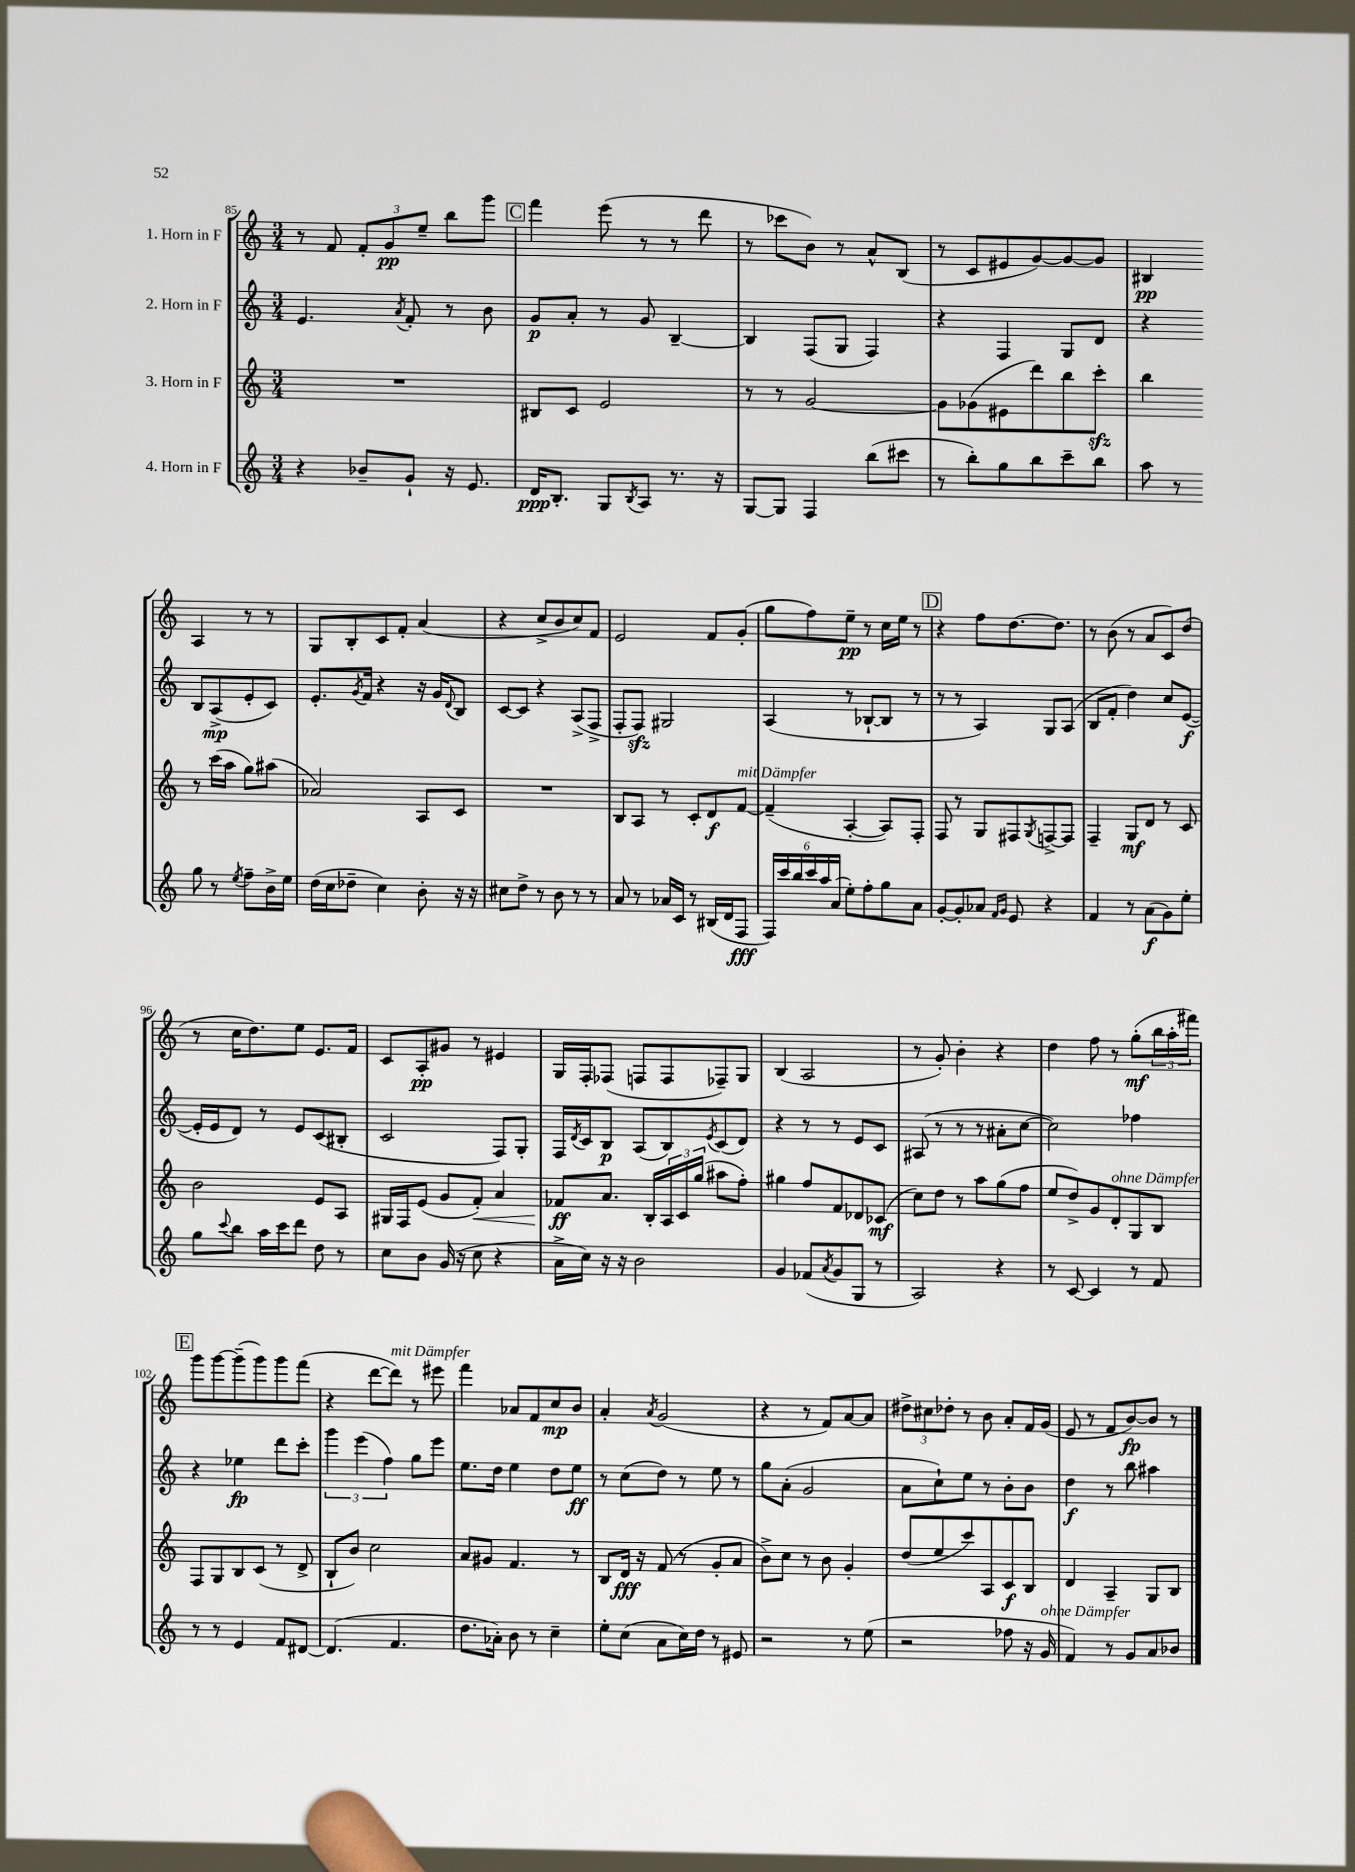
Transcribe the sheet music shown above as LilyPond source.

<<
\new StaffGroup <<
\new Staff = "s0" \with { instrumentName = "1. Horn in F" } {
    \clef treble \key c \major \numericTimeSignature \time 3/4
    r8 f'8 \tuplet 3/2 { f'8-. g'8\pp e''8-- } b''8 g'''8 |
    \mark \markup { \box "C" } f'''4 e'''8( r8 r8 d'''8 |
    r8 ces'''8 b'8) r8 a'8-^ b8( |
    r8 c'8 eis'8 g'8~) g'8~ g'8 |
    bis4\pp a4 r8 r8 |
    g8 b8-. c'8 f'8-. a'4( |
    r4 c''8-> b'8 c''8) f'8 |
    e'2 f'8 g'8-.( |
    g''8 f''8) e''8--\pp r8 c''16 e''16 r8 |
    \mark \markup { \box "D" } r4 f''8 d''8.~ d''8. |
    r8 b'8( r8 a'8 c'8) d''8( |
    r8 c''16 d''8.) e''8 e'8. f'16 |
    c'8 a8-.\pp gis'8 r8 eis'4 |
    g16 f16-. fes8( f8 f8 fes8--) g8 |
    b4( a2 |
    r8 g'8-.) b'4-. r4 |
    d''4 f''8 r8 g''8-.\mf( \tuplet 3/2 { b''16 a''16-. fis'''16) } |
    \mark \markup { \box "E" } g'''8 g'''8~ g'''8--( g'''8) g'''8 f'''8( |
    r4 d'''8~ d'''8^\markup { \italic "mit Dämpfer" }) r8 eis'''8 |
    f'''4 aes'8 f'8 c''8\mp b'8 |
    a'4-. \acciaccatura { a'8 } g'2( |
    r4 r8 f'8) a'8~ a'8 |
    \tuplet 3/2 { dis''8-> cis''8 des''8-. } r8 b'8 a'8-. f'16 g'16( |
    e'8 r8 f'8 b'8~\fp) b'8 r8 \bar "|." |
}
\new Staff = "s1" \with { instrumentName = "2. Horn in F" } {
    \clef treble \key c \major \numericTimeSignature \time 3/4
    e'4. \acciaccatura { a'8 } f'8-. r8 b'8 |
    \mark \markup { \box "C" } g'8\p a'8-. r8 g'8 b4~-- |
    b4 f8( g8 f4) |
    r4 f4 g8 d'8 |
    r4 b8 a8->\mp( e'8-. c'8) |
    e'8.-. \acciaccatura { g'8 } f'16 r4 r16 g'16 \appoggiatura { d'8 } b8 |
    c'8~ c'8 r4 a8->( f8-> |
    f8-. f8\sfz) gis2 |
    a4( r8 bes8~-! bes8 r8 |
    \mark \markup { \box "D" } r8 r8 a4) g8 a8( |
    b8 f'8-. d''4) c''8 e'8~\f( |
    e'16-. e'16 d'8) r8 e'8 c'8( bis8-. |
    c'2 f8) g8-. |
    f16 \acciaccatura { d'8 } c'16 b8\p a8( b8) \acciaccatura { e'8 } c'8( d'8) |
    r4 r8 r8 e'8 c'8 |
    ais8( r8 r8 r8 ais'8-. c''8~ |
    c''2) fes''4 |
    \mark \markup { \box "E" } r4 ees''4\fp d'''8 c'''8-. |
    \tuplet 3/2 { g'''4 e'''4( f''4) } g''8 e'''8 |
    e''8. d''16 e''4 d''8 e''8\ff |
    r8 c''8( d''8) r8 e''8 r8 |
    g''8 a'8-.( g'2 |
    a'8 c''8-!) e''8 r8 b'8-. b'8 |
    d''4\f r8 b''8 ais''4 \bar "|." |
}
\new Staff = "s2" \with { instrumentName = "3. Horn in F" } {
    \clef treble \key c \major \numericTimeSignature \time 3/4
    R2. |
    \mark \markup { \box "C" } bis8 c'8 e'2 |
    r8 r8 g'2~ |
    g'8 ges'8( eis'8 d'''8) b''8 c'''8-.\sfz |
    b''4 r8 c'''16( a''16 g''8) ais''8( |
    aes'2) a8 c'8 |
    R2. |
    b8 a8 r8 c'8-. d'8\f f'8~^\markup { \italic "mit Dämpfer" } |
    f'4--( a4~-. a8) f8-. |
    \mark \markup { \box "D" } f8 r8 g8 fis8 \acciaccatura { g8 } f8~-> f8 |
    f4-- g8\mf d'8 r8 c'8 |
    b'2 e'8 a8 |
    gis16 f16 e'8( g'8 f'8-.\<) a'4 |
    fes'8\ff\! a'8. b16-. \tuplet 3/2 { a16 c'16 g''16( } ais''8 f''8-.) |
    gis''4 f''8 f'8 des'8 ces'8\mf( |
    c''8) d''8 r8 a''8 g''8( f''8 |
    e''8 d''8->) g'8 d'8-.^\markup { \italic "ohne Dämpfer" } g8 b8 |
    \mark \markup { \box "E" } f8 g8 b8 c'8( r8 d'8-> |
    b8-! b'8) c''2 |
    a'8 gis'8 f'4. r8 |
    b8 d'16\fff r16 f'8( r8 g'8-. a'8 |
    b'8->) c''8 r8 b'8 g'4-. |
    d''8( e''8 c'''8) a8 c'8\f b8 |
    d'4 a4-- g8 b8 \bar "|." |
}
\new Staff = "s3" \with { instrumentName = "4. Horn in F" } {
    \clef treble \key c \major \numericTimeSignature \time 3/4
    r4 bes'8-- g'8-! r16 e'8. |
    \mark \markup { \box "C" } d'16\ppp b8.-. g8 \acciaccatura { b8 } a8 r8. r16 |
    g8~ g8 f4 b''8( cis'''8 |
    r8 b''8-.) g''8 b''8 c'''8-- b''8 |
    a''8 r8 g''8 r8 \acciaccatura { e''8 } f''8-- b'16-> e''16 |
    d''16( c''16 des''8-- c''4) b'8-. r16 r16 |
    cis''8 d''8-> r8 b'8 r8 r8 |
    a'8 r8 aes'16 c'16 r8 bis16( d'16 f8\fff |
    \tuplet 6/4 { f16) c'''16 b''16 c'''16 a''16 a'16( } e''8-.) f''8-. g''8 a'8 |
    \mark \markup { \box "D" } g'8~-. g'8-. aes'8 \grace { f'16 g'16 } e'8 r4 |
    f'4 r8 a'8\f( g'8) e''8-. |
    g''8 \appoggiatura { c'''8 } b''8 a''16 c'''16 d'''8 d''8 r8 |
    c''8 b'8 g'16( r16 c''8 r4 |
    a'16-> c''16) r16 r16 b'2 |
    g'4 fes'8( \acciaccatura { a'8 } g'8 g8 r8 |
    a2) r4 |
    r8 c'8~ c'4 r8 f'8 |
    \mark \markup { \box "E" } r8 r8 e'4 f'8 dis'8~ |
    dis'4.( f'4. |
    d''8. aes'16-.) b'8 r8 c''4-- |
    e''8-. c''8( a'8 c''16) d''16 r8 eis'8 |
    r2 r8 e''8( |
    r2 fes''8 r16 g'16^\markup { \italic "ohne Dämpfer" } |
    f'4) r8 g'8 a'8 bes'8 \bar "|." |
}
>>
>>
\layout { \context { \Score currentBarNumber = #85 } }
